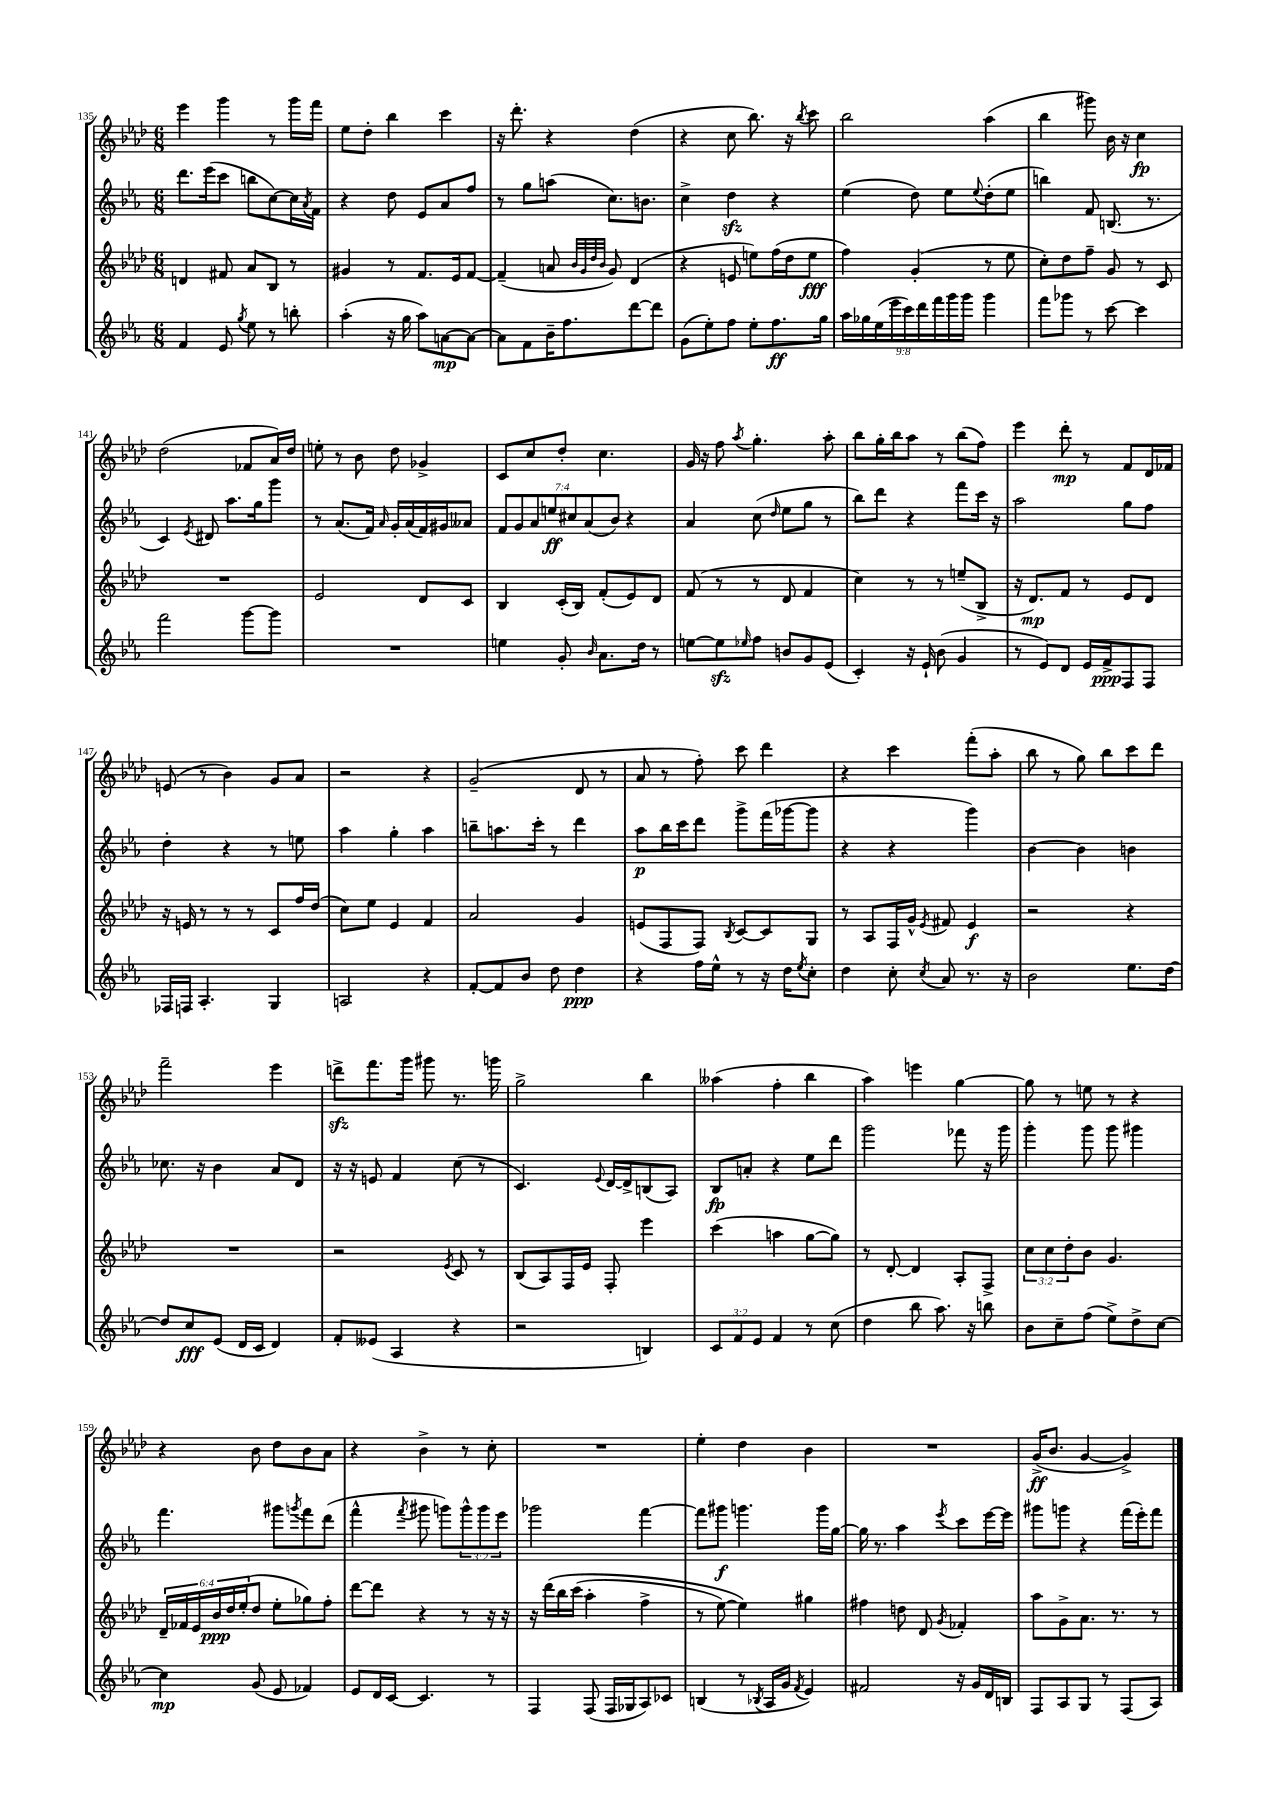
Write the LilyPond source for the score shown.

<<
\new StaffGroup <<
\new Staff = "s0" {
    \clef treble \key aes \major \numericTimeSignature \time 6/8
    ees'''4 g'''4 r8 g'''16 f'''16 |
    ees''8 des''8-. bes''4 c'''4 |
    r16 des'''8.-. r4 des''4( |
    r4 c''8 bes''8.) r16 \acciaccatura { bes''8 } c'''8 |
    bes''2 aes''4( |
    bes''4 gis'''8) bes'16 r16 c''4\fp |
    des''2( fes'8 aes'16) des''16 |
    e''8-. r8 bes'8 des''8 ges'4-> |
    c'8 c''8 des''8-. c''4. |
    g'16 r16 f''8 \acciaccatura { aes''8 } g''4.-. aes''8-. |
    bes''8 g''16-. bes''16 aes''8 r8 bes''8( f''8) |
    ees'''4 des'''8-.\mp r8 f'8 des'16 fes'16 |
    e'8( r8 bes'4) g'8 aes'8 |
    r2 r4 |
    g'2--( des'8 r8 |
    aes'8 r8 f''8-.) c'''8 des'''4 |
    r4 c'''4 f'''8-.( aes''8-. |
    bes''8 r8 g''8) bes''8 c'''8 des'''8 |
    f'''2-- ees'''4 |
    d'''8->\sfz f'''8. g'''16 gis'''8 r8. g'''16 |
    g''2-> bes''4 |
    aeses''4( f''4-. bes''4 |
    aes''4) e'''4 g''4~ |
    g''8 r8 e''8 r8 r4 |
    r4 bes'8 des''8 bes'8 aes'8 |
    r4 bes'4-> r8 c''8-. |
    R2. |
    ees''4-. des''4 bes'4 |
    R2. |
    g'16->\ff( bes'8. g'4~ g'4->) \bar "|." |
}
\new Staff = "s1" {
    \clef treble \key ees \major \numericTimeSignature \time 6/8 \override Staff.TupletNumber.text = #tuplet-number::calc-fraction-text
    d'''8. ees'''16( c'''8 b''8 c''8~) c''16 \acciaccatura { aes'8 } f'16 |
    r4 d''8 ees'8 aes'8 f''8 |
    r8 g''8 a''8( c''8.) b'8. |
    c''4-> d''4\sfz r4 |
    ees''4( d''8) ees''8 \appoggiatura { ees''8 } d''8-.( ees''8 |
    b''4) f'8 b8.( r8. |
    c'4) \acciaccatura { ees'8 } dis'8 aes''8. g''16 g'''8 |
    r8 aes'8.( f'16) \grace { aes'16 } g'16-. aes'16( f'16) gis'16 aeses'8 |
    \tuplet 7/4 { f'8 g'8 aes'8 e''8\ff cis''8 aes'8( bes'8) } r4 |
    aes'4 c''8( \grace { d''16 } ees''8 g''8 r8 |
    bes''8) d'''8 r4 f'''8 c'''16 r16 |
    aes''2 g''8 f''8 |
    d''4-. r4 r8 e''8 |
    aes''4 g''4-. aes''4 |
    b''8-- a''8. c'''16-. r8 d'''4 |
    aes''8\p bes''16 c'''16 d'''8 g'''8-> f'''16( ges'''16~ ges'''8 |
    r4 r4 g'''4) |
    bes'4~ bes'4 b'4 |
    ces''8. r16 bes'4 aes'8 d'8 |
    r16 r16 e'8 f'4 c''8( r8 |
    c'4.) \appoggiatura { ees'8 } d'16~ d'16-> b8( aes8) |
    bes8\fp a'8-. r4 ees''8 d'''8 |
    g'''2 fes'''8 r16 g'''16 |
    g'''4-. g'''8 g'''8 gis'''4 |
    f'''4. gis'''8 \acciaccatura { g'''8 } f'''8 d'''8( |
    f'''4-^ \acciaccatura { f'''8 } gis'''8 g'''8) \tuplet 3/2 { g'''8-^ g'''8 ees'''8 } |
    ges'''2 f'''4~ |
    f'''8 gis'''8\f g'''4. g'''16 g''16~ |
    g''16 r8. aes''4 \acciaccatura { ees'''8 } c'''8 ees'''16~ ees'''16 |
    gis'''8 g'''8 r4 f'''16( ees'''16-.) f'''8 \bar "|." |
}
\new Staff = "s2" {
    \clef treble \key aes \major \numericTimeSignature \time 6/8 \override Staff.TupletNumber.text = #tuplet-number::calc-fraction-text
    d'4 fis'8 aes'8 bes8 r8 |
    gis'4 r8 f'8. ees'16 f'8~ |
    f'4--( a'8 \grace { bes'32 g'32 des''32 bes'32 } g'8) des'4( |
    r4 e'8 e''8) f''16( des''16 e''8\fff |
    f''4) g'4-.( r8 ees''8 |
    c''8-.) des''8 f''8-- g'8 r8 c'8 |
    R2. |
    ees'2 des'8 c'8 |
    bes4 c'16-.( bes16) f'8-.( ees'8) des'8 |
    f'8( r8 r8 des'8 f'4 |
    c''4) r8 r8 e''8--( bes8-> |
    r16 des'8.\mp) f'8 r8 ees'8 des'8 |
    r16 e'16 r8 r8 r8 c'8 f''16 des''16( |
    c''8) ees''8 ees'4 f'4 |
    aes'2 g'4 |
    e'8( f8 f8) \acciaccatura { bes8 } c'8~ c'8 g8 |
    r8 aes8 f16 g'16-^ \acciaccatura { ees'8 } fis'8 ees'4\f |
    r2 r4 |
    R2. |
    r2 \acciaccatura { ees'8 } c'8 r8 |
    bes8( aes8) f16 ees'16 f8-. ees'''4 |
    c'''4( a''4 g''8~ g''8) |
    r8 des'8~-. des'4 aes8-. f8-> |
    \tuplet 3/2 { c''8 c''8 des''8-. } bes'8 g'4. |
    \tuplet 6/4 { des'16-- fes'16 ees'16 bes'16\ppp des''16 ees''16-.( } des''8 ees''8-. ges''8) f''8-. |
    des'''8~ des'''8 r4 r8 r16 r16 |
    r16 des'''16\( bes''16 c'''16( aes''4-. f''4-> |
    r8 ees''8~) ees''4\) gis''4 |
    fis''4 d''8 des'8 \acciaccatura { g'8 } fes'4-. |
    aes''8 g'8-> aes'8. r8. r8 \bar "|." |
}
\new Staff = "s3" {
    \clef treble \key ees \major \numericTimeSignature \time 6/8 \override Staff.TupletNumber.text = #tuplet-number::calc-fraction-text
    f'4 ees'8 \acciaccatura { g''8 } ees''8 r8 b''8-. |
    aes''4-.( r16 g''16 aes''8) a'8~\mp a'8~ |
    a'8 f'8 bes'16-- f''8. d'''8~ d'''8 |
    g'8( ees''8-.) f''8 ees''8-. f''8.\ff g''16 |
    \tuplet 9/8 { aes''16 ges''16 ees''16( ees'''16 c'''16) d'''16 f'''16 g'''16 g'''16 } g'''4 |
    f'''8 ges'''8 r8 c'''8~ c'''4 |
    f'''2 g'''8~ g'''8 |
    R2. |
    e''4 g'8-. \grace { bes'16 } aes'8. d''16 r8 |
    e''8~ e''8\sfz \grace { ees''16 } f''8 b'8 g'8 ees'8( |
    c'4-.) r16 ees'16-! bes'8( g'4 |
    r8 ees'8) d'8 ees'16 f'16->\ppp f8 f8 |
    fes16 f16 aes4.-. g4 |
    a2 r4 |
    f'8~-. f'8 bes'8 d''8 d''4\ppp |
    r4 f''16 ees''16-^ r8 r16 d''16 \acciaccatura { ees''8 } c''8-. |
    d''4 c''8-. \acciaccatura { c''8 } aes'8 r8. r16 |
    bes'2 ees''8. d''16~ |
    d''8 c''8\fff ees'8( d'16 c'16 d'4) |
    f'8-. eeses'8( aes4 r4 |
    r2 b4) |
    \tuplet 3/2 { c'8 f'8 ees'8 } f'4 r8 c''8( |
    d''4 bes''8 aes''8.) r16 b''8 |
    bes'8 c''8-- f''8( ees''8->) d''8-> c''8~ |
    c''4\mp g'8( ees'8 fes'4) |
    ees'8 d'16 c'16~ c'4. r8 |
    f4 f8( f16 ges16 aes8) ces'8 |
    b4( r8 \acciaccatura { bes8 } aes16 g'16 \acciaccatura { f'8 } ees'4) |
    fis'2 r16 g'16 d'16 b16 |
    f8 aes8 g8 r8 f8( aes8) \bar "|." |
}
>>
>>
\layout { \context { \Score currentBarNumber = #135 } }
